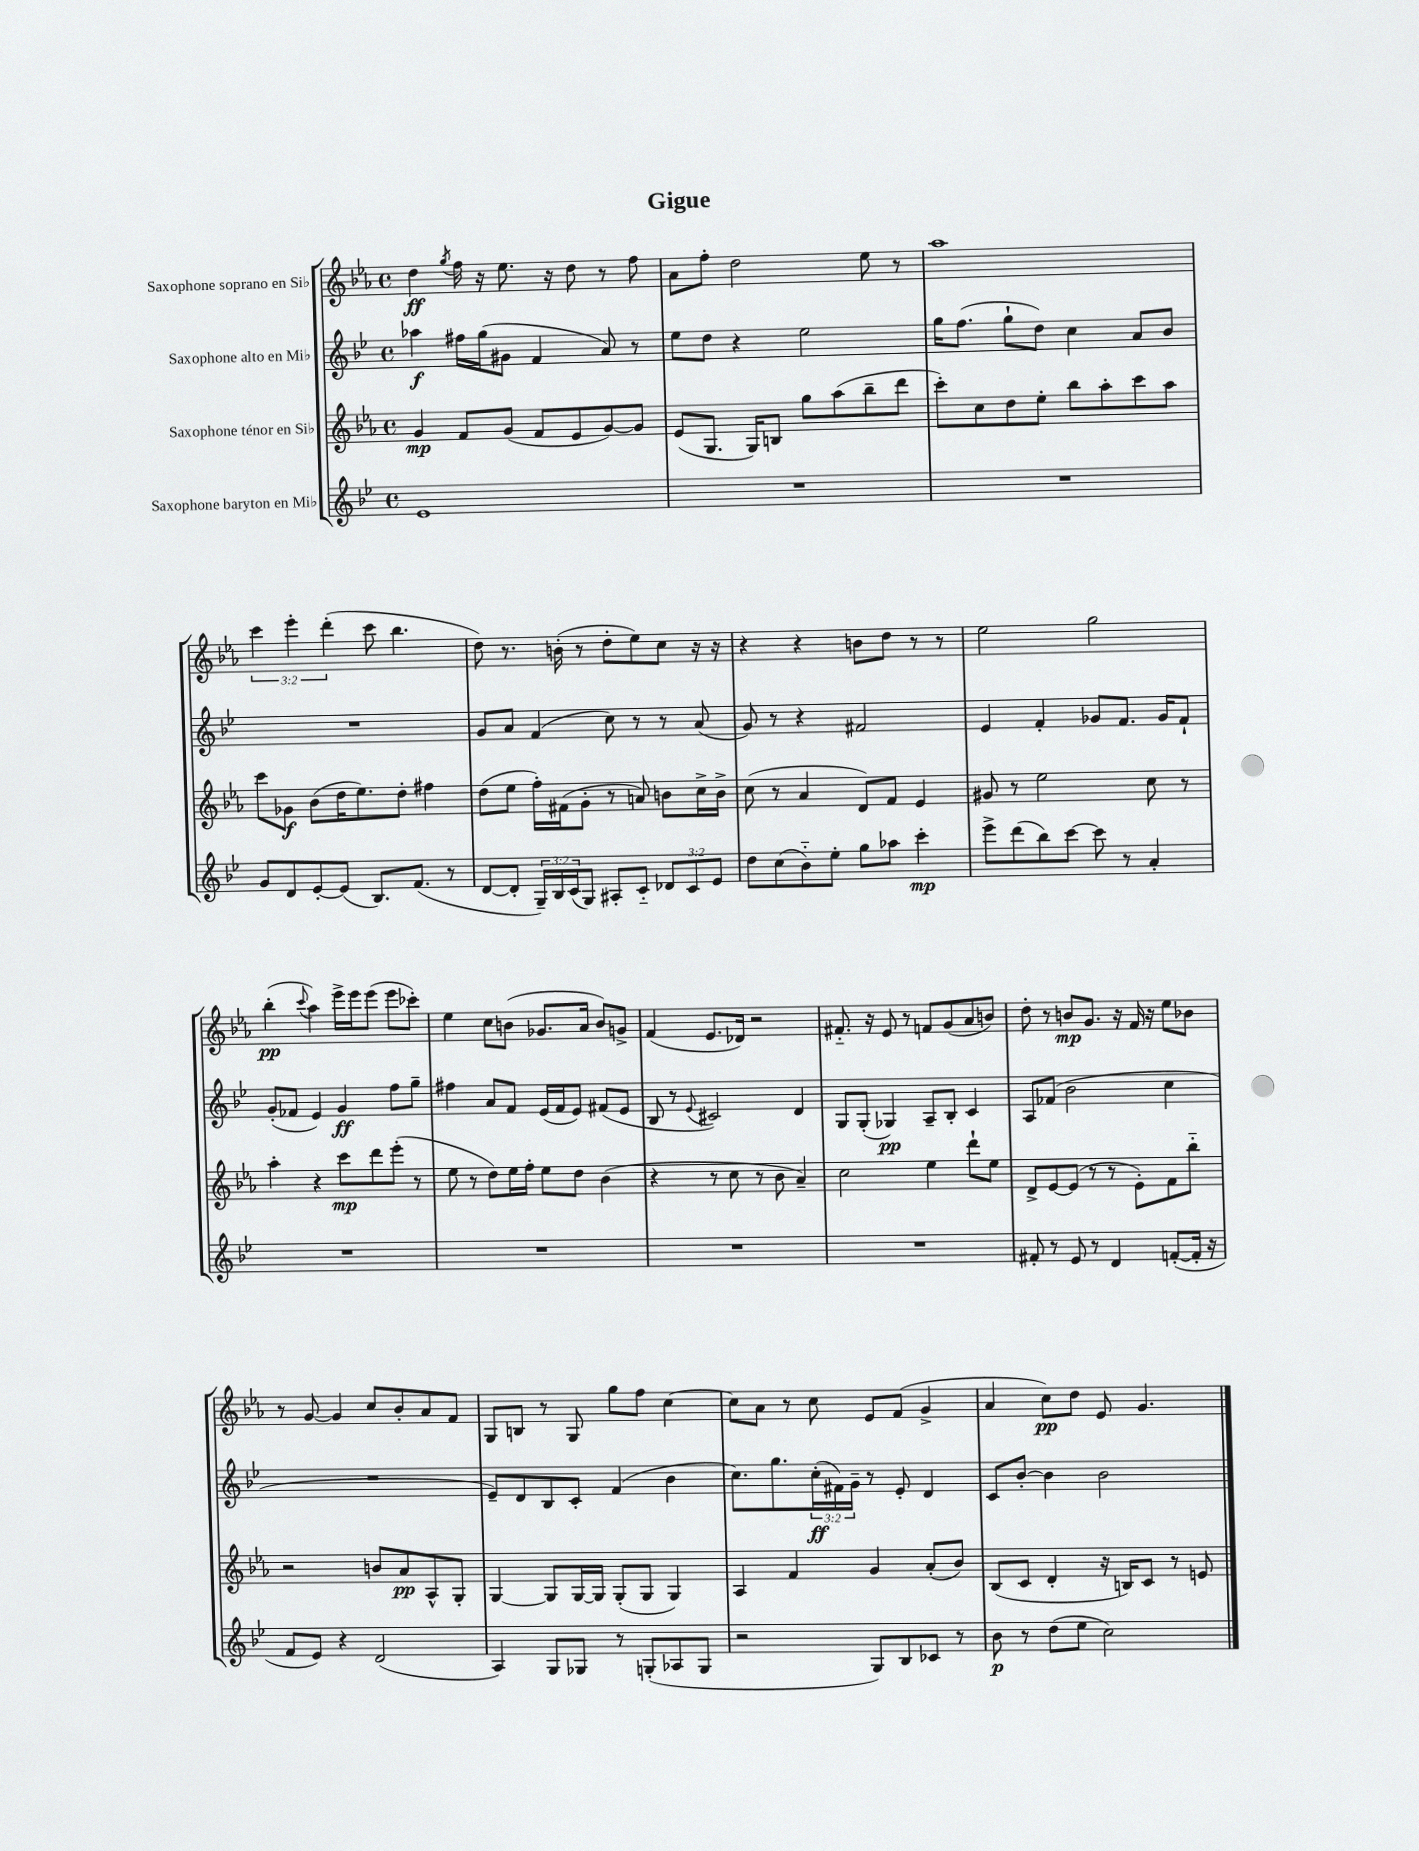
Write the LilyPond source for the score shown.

\header { title = "Gigue" }
<<
\new StaffGroup <<
\new Staff = "s0" \with { instrumentName = "Saxophone soprano en Sib" } {
    \clef treble \key ees \major \defaultTimeSignature \time 4/4 \override Staff.TupletNumber.text = #tuplet-number::calc-fraction-text
    d''4\ff \acciaccatura { g''8 } f''16 r16 ees''8. r16 d''8 r8 f''8 |
    aes'8 f''8-. d''2 ees''8 r8 |
    aes''1 |
    \tuplet 3/2 { c'''4 ees'''4-. d'''4-.( } c'''8 bes''4. |
    d''8) r8. b'16-.( r8 d''8-. ees''8) c''8 r16 r16 |
    r4 r4 b'8 d''8 r8 r8 |
    ees''2 g''2 |
    bes''4-.\pp( \appoggiatura { c'''8 } aes''4) ees'''16-> ees'''16 ees'''8( ees'''8 ces'''8-.) |
    ees''4 c''8 b'8( ges'8. aes'16 b'8) g'8-> |
    f'4( ees'8. des'16) r2 |
    fis'8.-_ r16 ees'8 r8 f'8 g'8( aes'8 b'8) |
    d''8-. r8 b'8\mp g'8. r16 f'16 r16 ees''8 bes'8 |
    r8 g'8~ g'4 c''8 bes'8-. aes'8 f'8 |
    g8 b8 r8 g8 g''8 f''8 c''4~ |
    c''8 aes'8 r8 c''8 ees'8 f'8( g'4-> |
    aes'4 c''8\pp) d''8 ees'8 g'4. \bar "|." |
}
\new Staff = "s1" \with { instrumentName = "Saxophone alto en Mib" } {
    \clef treble \key bes \major \defaultTimeSignature \time 4/4 \override Staff.TupletNumber.text = #tuplet-number::calc-fraction-text
    aes''4\f fis''16 g''16( gis'8 f'4 a'8) r8 |
    ees''8 d''8 r4 ees''2 |
    g''16 f''8.( g''8-! d''8) c''4 a'8 bes'8 |
    R1 |
    g'8 a'8 f'4( c''8) r8 r8 a'8( |
    g'8) r8 r4 fis'2 |
    ees'4 f'4-. ges'8 f'8. ges'16 f'8-! |
    g'8-.( fes'8 ees'4) g'4\ff f''8 g''8-- |
    fis''4 a'8 f'8 ees'16( f'16 ees'8) fis'8( ees'8 |
    bes8 r8 \appoggiatura { ees'8 } cis'2) d'4 |
    g8 g8-.( ges4\pp) a8-- bes8-. c'4 |
    a8 fes'8( bes'2 c''4 |
    R1 |
    ees'8--) d'8 bes8 c'8-. f'4( bes'4 |
    c''8.) g''8. \tuplet 3/2 { c''16-.\ff( fis'16) g'16-- } r8 ees'8-. d'4 |
    c'8 bes'8~-. bes'4 bes'2 \bar "|." |
}
\new Staff = "s2" \with { instrumentName = "Saxophone ténor en Sib" } {
    \clef treble \key ees \major \defaultTimeSignature \time 4/4
    g'4\mp f'8 g'8( f'8 ees'8 g'8~) g'8 |
    ees'8( g8. g16) b8 g''8 aes''8( bes''8-- d'''8 |
    c'''8-.) c''8 d''8 ees''8-. bes''8 aes''8-. c'''8 aes''8 |
    c'''8 ges'8\f bes'8( d''16 ees''8.) d''8-. fis''4 |
    d''8( ees''8 f''16-.) fis'16( g'8-. r8 a'8) b'8 c''16-> b'16-> |
    c''8( r8 aes'4 d'8) f'8 ees'4 |
    gis'8 r8 ees''2 c''8 r8 |
    aes''4-. r4 c'''8\mp d'''8 ees'''8-.( r8 |
    ees''8 r8 d''8) ees''16 f''16-. ees''8 d''8 bes'4( |
    r4 r8 c''8 r8 bes'8 aes'4--) |
    c''2 ees''4 d'''8-! ees''8 |
    d'8-> ees'8~ ees'8( r8 r8 ees'8-.) f'8 bes''8-_ |
    r2 b'8 aes'8\pp aes8-^ g8-. |
    g4~ g8 g16~ g16 g8-.( g8 g4) |
    aes4 f'4 g'4 aes'8-.( bes'8) |
    bes8( c'8 d'4-. r16 b16) c'8 r8 e'8 \bar "|." |
}
\new Staff = "s3" \with { instrumentName = "Saxophone baryton en Mib" } {
    \clef treble \key bes \major \defaultTimeSignature \time 4/4 \override Staff.TupletNumber.text = #tuplet-number::calc-fraction-text
    ees'1 |
    R1 |
    R1 |
    g'8 d'8 ees'8~-. ees'8( bes8.) f'8.( r8 |
    d'8~ d'8-. \tuplet 3/2 { g16--) bes16 c'16( } g8) ais8-. c'8-_ \tuplet 3/2 { des'8 c'8 ees'8 } |
    d''8 c''8( bes'8-_) ees''8-. g''8 aes''8 c'''4-.\mp |
    ees'''8-> d'''8( bes''8) c'''8~ c'''8 r8 a'4-. |
    R1 |
    R1 |
    R1 |
    R1 |
    fis'8-. r8 ees'8 r8 d'4 f'8~-.( f'16-. r16 |
    f'8 ees'8) r4 d'2( |
    a4) g8 ges8 r8 g8-.( aes8 g8 |
    r2 g8) bes8 ces'8 r8 |
    bes'8\p r8 d''8( ees''8 c''2) \bar "|." |
}
>>
>>
\layout { \context { \Score \remove "Bar_number_engraver" } }
